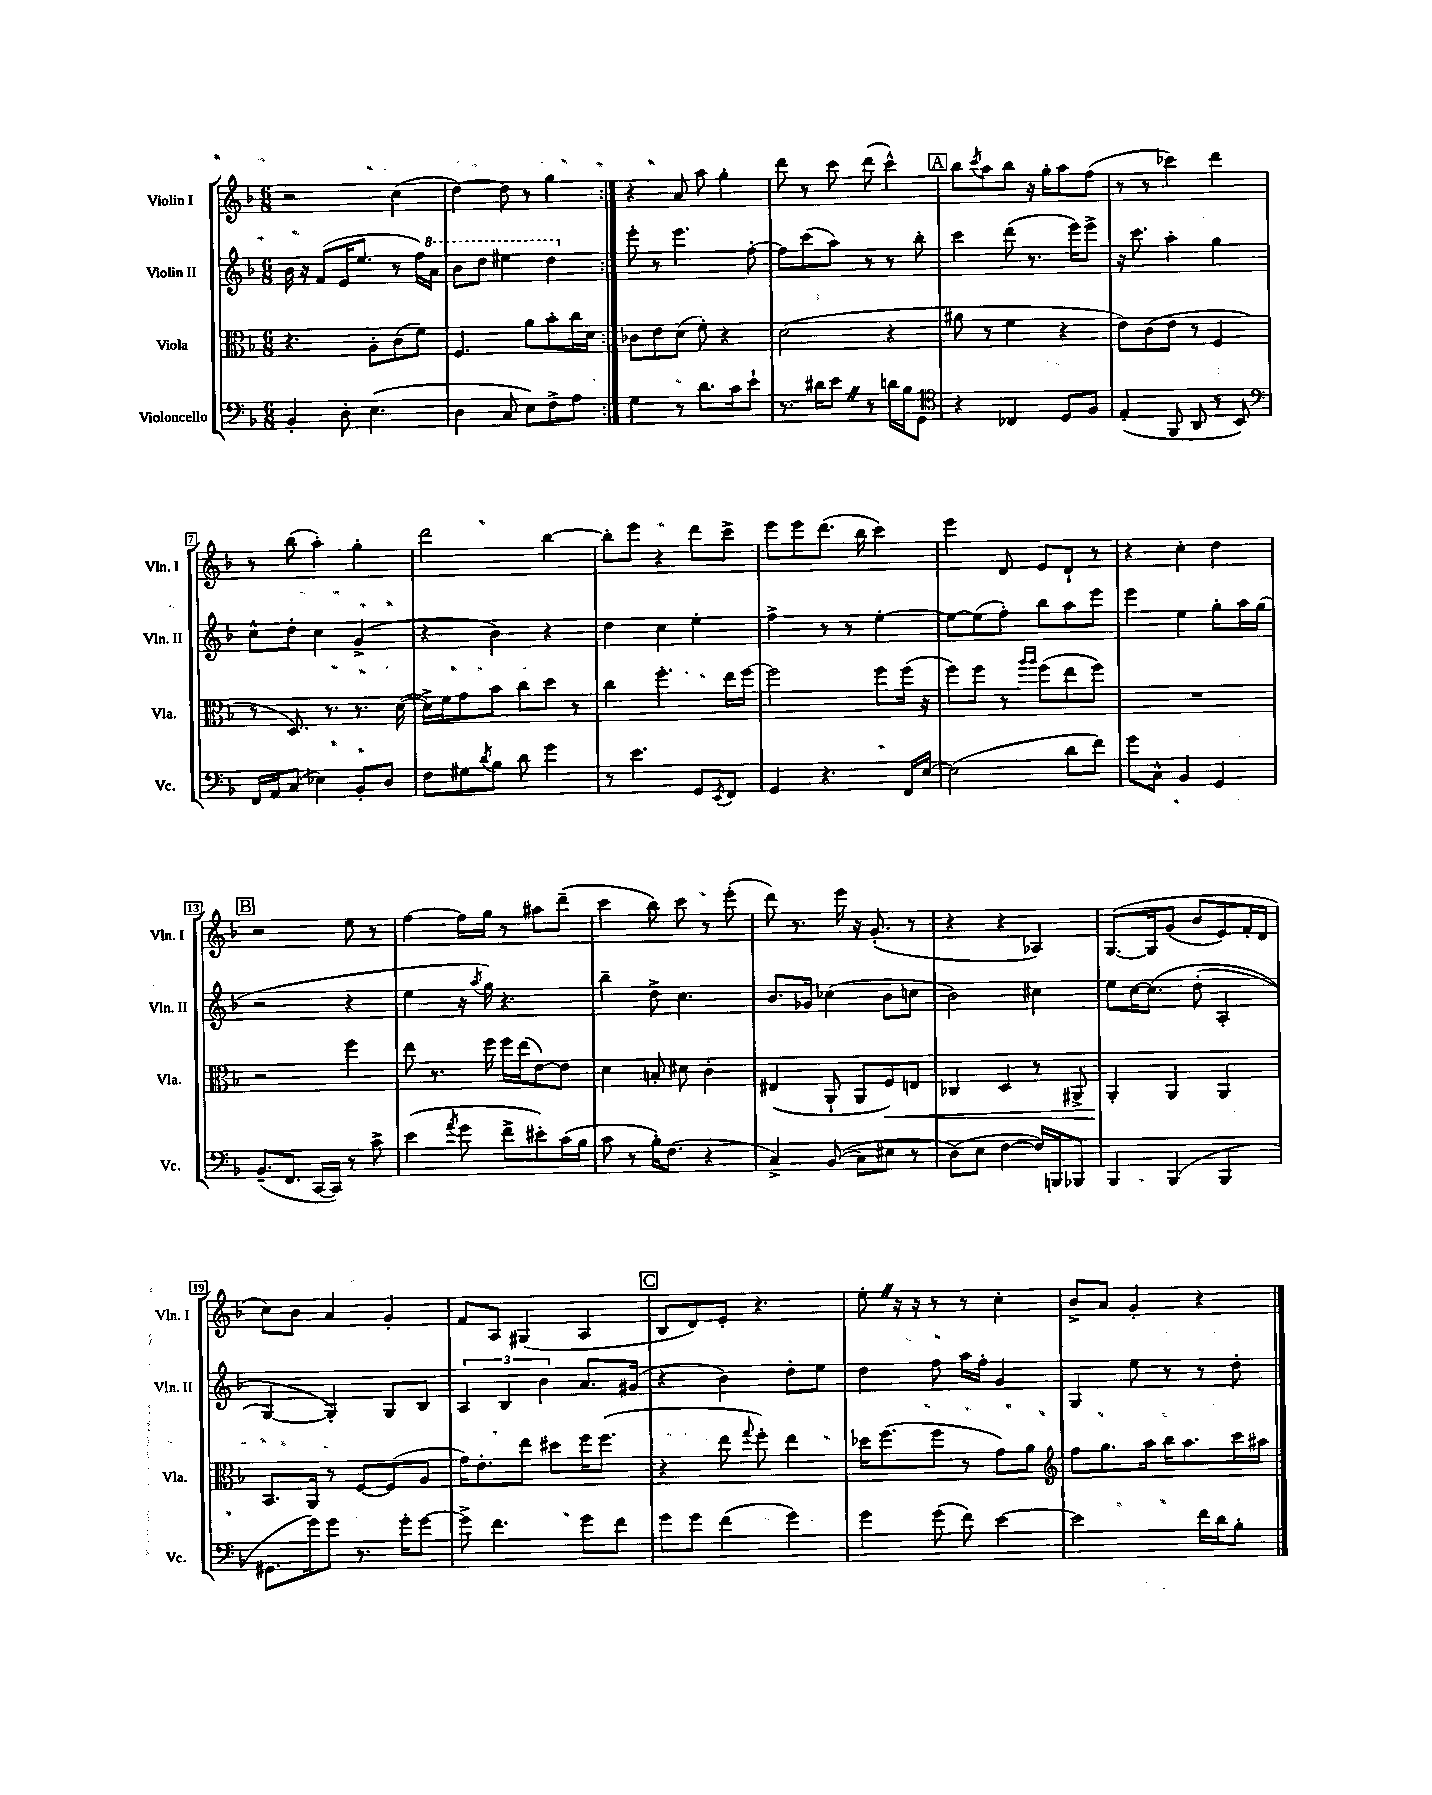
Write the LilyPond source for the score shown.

<<
\new StaffGroup <<
\new Staff = "s0" \with { instrumentName = "Violin I" shortInstrumentName = "Vln. I" } {
    \clef treble \key f \major \numericTimeSignature \time 6/8
    \repeat volta 2 { r2 c''4( |
    d''4~) d''8 r8 g''4 | }
    r4 a'8 a''8 g''4-. |
    d'''8 r8 c'''8 d'''8( c'''4-^) |
    \mark \markup { \box "A" } bes''8 \acciaccatura { c'''8 } a''8 bes''8 r16 g''16-. a''8 f''8( |
    r8 r8 ces'''4) d'''4 |
    r8 bes''8( a''4-.) g''4-. |
    d'''2 bes''4~ |
    bes''8-. e'''8 r4 d'''8 c'''8-> |
    e'''8 e'''8 d'''8.( bes''16 c'''4) |
    e'''4 d'8 e'8 d'8-! r8 |
    r4 c''4-. d''4 |
    \mark \markup { \box "B" } r2 e''8 r8 |
    f''4~ f''16 g''16 r8 ais''8 d'''8--( |
    c'''4 bes''8) c'''8 r8 e'''8-.( |
    d'''8) r8. e'''16 r16 g'8.-.( r8 |
    r4 r4 aes4) |
    g8.~\( g16 g'8( bes'8 e'8) f'16-. d'16 |
    c''8\) bes'8 a'4 g'4-. |
    f'8 a8 gis4( a4 |
    \mark \markup { \box "C" } bes8 d'8) e'8-. r4. |
    e''8-. \once \override BreathingSign.text = \markup { \musicglyph "scripts.caesura.straight" } \breathe r16 r16 r8 r8 c''4-. |
    bes'8-> a'8 g'4-. r4 \bar "|." |
}
\new Staff = "s1" \with { instrumentName = "Violin II" shortInstrumentName = "Vln. II" } {
    \clef treble \key f \major \numericTimeSignature \time 6/8
    \repeat volta 2 { bes'16 r16 f'8( e'16 e''8. r8 f''16) \ottava #1 a''16 |
    bes''8 d'''8 eis'''4 d'''4 \ottava #0 | }
    e'''8-. r8 e'''4. f''8~-. |
    f''8 c'''8( a''8) r8 r8 bes''8-. |
    \mark \markup { \box "A" } c'''4 d'''8( r8. e'''16) e'''8-> |
    r16 c'''8. a''4-. g''4 |
    c''8-^ d''8-. c''4 g'4->( |
    r4 bes'4) r4 |
    d''4 c''4 e''4-. |
    f''4-> r8 r8 e''4~-. |
    e''8~ e''8( f''8-.) bes''8 a''8 e'''8 |
    e'''4 e''4 g''8-. a''16 g''16( |
    \mark \markup { \box "B" } r2 r4 |
    e''4 r16 \acciaccatura { a''8 } g''16) r4. |
    bes''4-- d''8-> c''4. |
    bes'8. ges'16 ces''4( bes'8 c''8 |
    bes'2) cis''4 |
    e''8 c''16~ c''8.\( d''8-.( a4-. |
    g4~) g4-.\) g8 bes8 |
    \tuplet 3/2 { a4 bes4 bes'4 } a'8. gis'16( |
    \mark \markup { \box "C" } r4 bes'4) d''8-. e''8 |
    d''4 f''8 a''16 f''16-. g'4 |
    g4 e''8 r8 r8 d''8-. \bar "|." |
}
\new Staff = "s2" \with { instrumentName = "Viola" shortInstrumentName = "Vla." } {
    \clef alto \key f \major \numericTimeSignature \time 6/8
    \repeat volta 2 { r4. a8-. c'8( f'8) |
    f4. a'8 bes'8-. c''16 d'16 | }
    ces'8 e'8 d'8( f'8-.) r4 |
    d'2( r4 |
    \mark \markup { \box "A" } ais'8 r8 f'4 r4 |
    e'8) c'8( e'8 r8 f4 |
    r8 d8.) r8. r8. d'16~( |
    d'16->) f'16 g'8 bes'8 c''8 d''8 r8 |
    c''4 f''4.-. e''16 f''16~ |
    f''2 f''8 f''16( r16 |
    f''8) f''8 r8 \grace { a''16 a''16 } f''8( e''8 f''8) |
    R2. |
    \mark \markup { \box "B" } r2 f''4 |
    e''8 r8. f''16 f''16 e''16( e'8~) e'8 |
    d'4 b8-. dis'8 c'4-. |
    eis4( a,8-! a,8 f8\<) e8 |
    ces4 d4 r8 ais,8-> |
    a,4-.\! a,4 a,4 |
    bes,8. a,16 r8 f8~ f8( a8 |
    g'16) e'8.-. e''8 dis''8 f''16 f''8.( |
    \mark \markup { \box "C" } r4 e''8 \appoggiatura { g''8 } f''8-.) e''4 |
    des''16 f''8.( f''8 r8 g'8) a'8 |
    \clef treble f''8 g''8. a''16 bes''16 a''8. c'''16 ais''16 \bar "|." |
}
\new Staff = "s3" \with { instrumentName = "Violoncello" shortInstrumentName = "Vc." } {
    \clef bass \key f \major \numericTimeSignature \time 6/8
    \repeat volta 2 { bes,4-. d8-. e4.( |
    d4 c8 e8) f8-> a8 | }
    g4 r8 d'8. c'16 e'8-! |
    r8. dis'16 e'8 \once \override BreathingSign.text = \markup { \musicglyph "scripts.caesura.straight" } \breathe r8 d'16 bes16 g,8 |
    \mark \markup { \box "A" } \clef tenor r4 ces4 d8 f8 |
    e4-.( f,8 a,8 r8 bes,8) |
    \clef bass f,16 a,16 c8( ees4) bes,8-. d8 |
    f8 gis8 \acciaccatura { d'8 } bes8 d'8 g'4 |
    r8 e'4. g,8 \acciaccatura { e,8 } f,8 |
    g,4 r4. f,16 e16~ |
    e2( d'8 f'8) |
    g'8 c8-^ bes,4 g,4 |
    \mark \markup { \box "B" } bes,8.--( f,8. c,16~ c,16) r8 c'8-> |
    e'4( \acciaccatura { a'8 } g'8 f'8-> eis'8-.) c'16( bes16 |
    c'8 r8 bes16-.) f8.( r4 |
    c4->) bes,8(\( c8) eis8 r8 |
    d8(\) e8 f4~ f16) b,,16 bes,,8 |
    bes,,4 bes,,4( bes,,4 |
    gis,8. g'16) g'8 r8. g'16-. g'8~ |
    g'8-> f'4. g'8 f'8 |
    \mark \markup { \box "C" } g'8 g'8 f'4( g'4) |
    g'4 g'8( f'8) e'4~ |
    e'2 f'16 d'16 bes8-. \bar "|." |
}
>>
>>
\layout { \context { \Score \override BarNumber.stencil = #(make-stencil-boxer 0.1 0.3 ly:text-interface::print) } }
